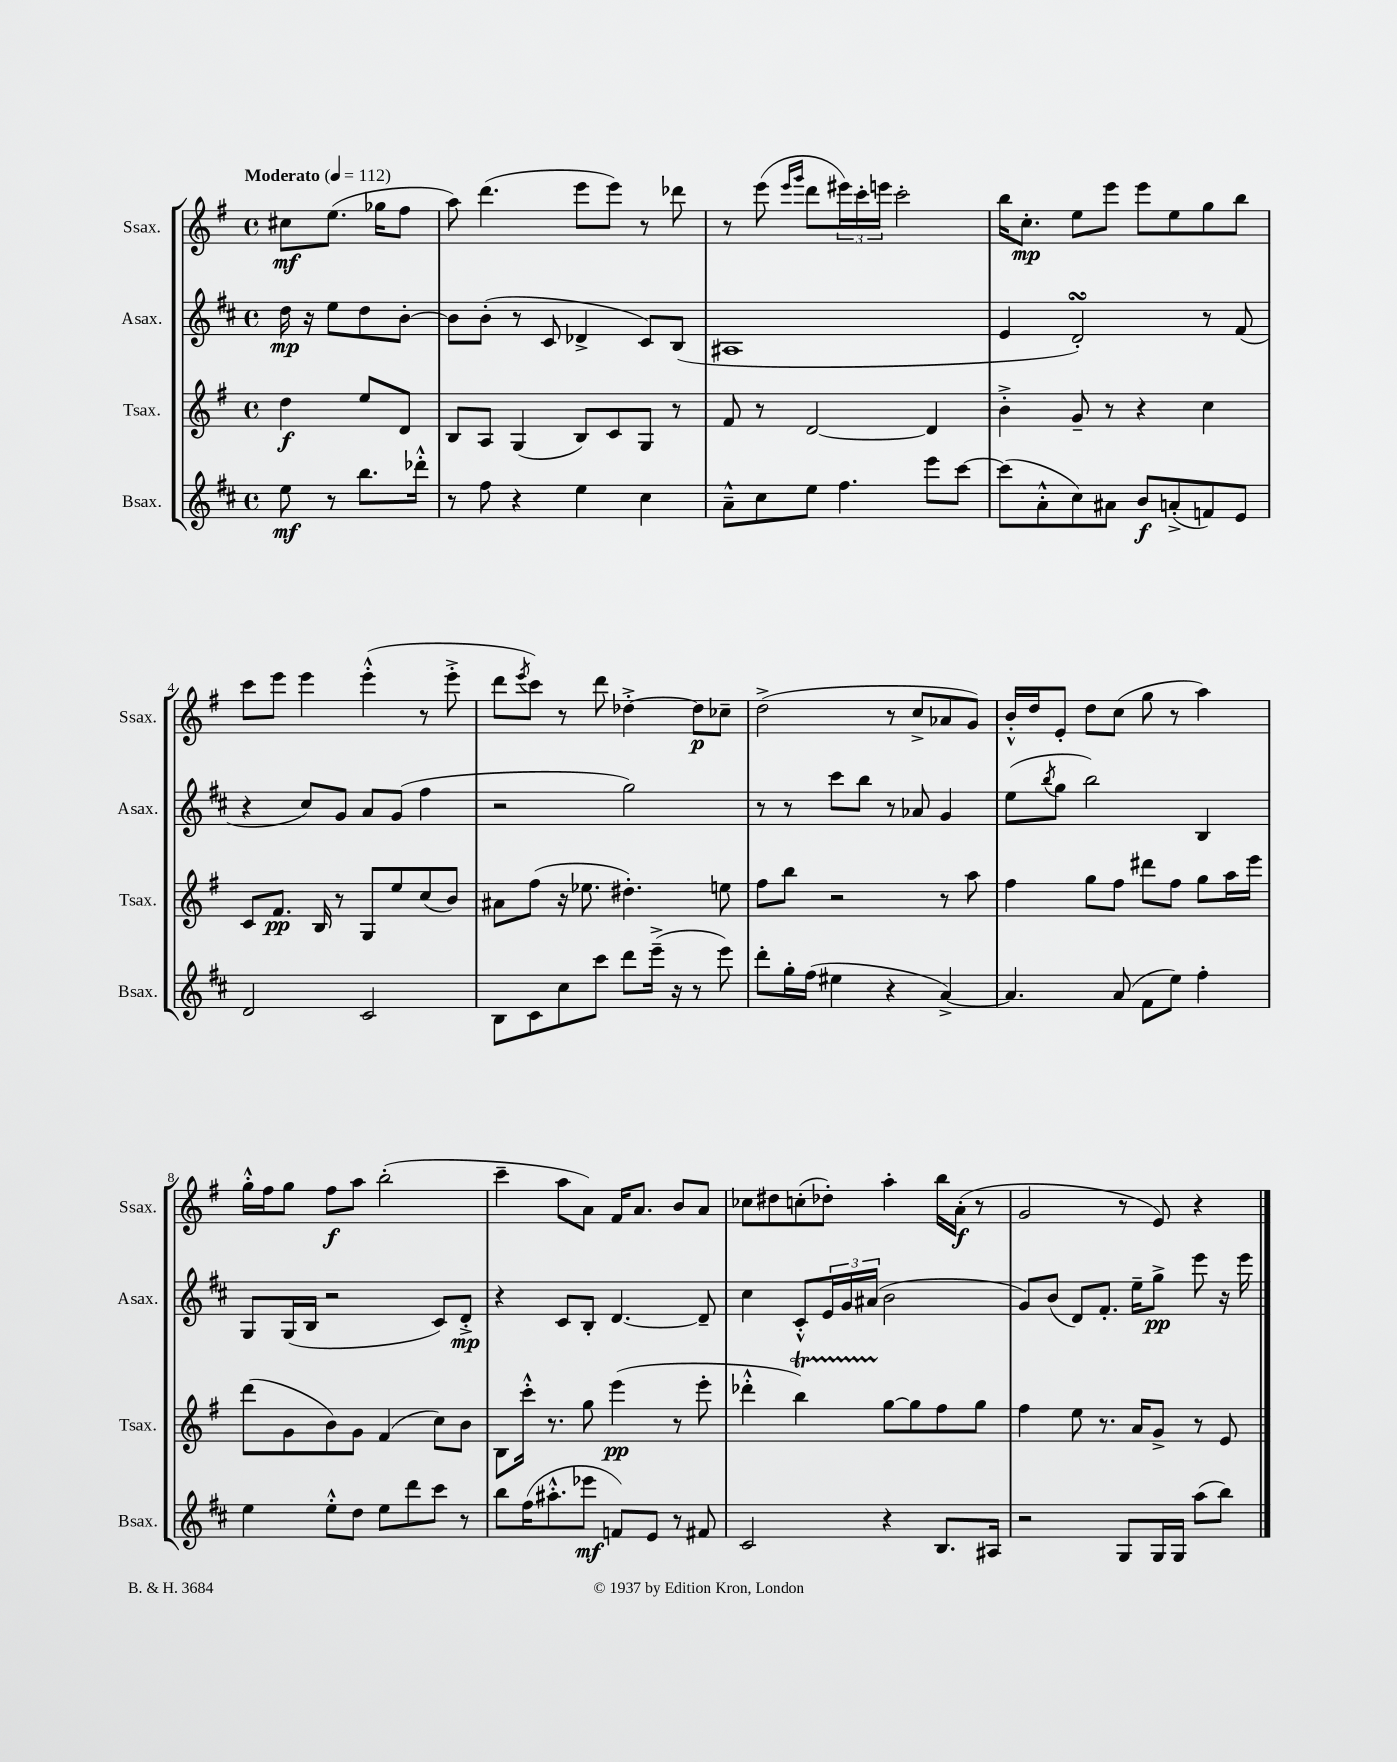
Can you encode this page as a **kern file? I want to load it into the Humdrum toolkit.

**kern	**kern	**kern	**kern
*staff4	*staff3	*staff2	*staff1
*clefG2	*clefG2	*clefG2	*clefG2
*k[f#c#]	*k[f#]	*k[f#c#]	*k[f#]
*M4/4	*M4/4	*M4/4	*M4/4
*met(c)	*met(c)	*met(c)	*met(c)
*MM112	*MM112	*MM112	*MM112
8ee\	4dd\	16dd\	8cc#\L
.	.	16r	.
8r	.	8ee\L	(8.ee\J
8.bb\L	8ee/L	8dd\	.
.	.	.	16gg-\LK
.	8d/J	[8b'\J	8ff#\J
16ddd-'^^\Jk	.	.	.
=	=	=	=
8r	8B/L	8b\]L	8aa\)
8ff#\	8A/J	(8b'\J	(4.ddd\
4r	(4G/	8r	.
.	.	8c#/	.
4ee\	8B/L)	4d-^/	8eee\L
.	8c/	.	8eee\J)
4cc#\	8G/J	8c#/L)	8r
.	8r	(8B/J	8ddd-\
=	=	=	=
8a~^^\L	8f#/	1A#	8r
8cc#\	8r	.	(8eee\
.	.	.	16qqeee/LL
.	.	.	16qqggg/JJ
8ee\J	[2d/	.	8ddd\L
4.ff#\	.	.	24eee#\L)
.	.	.	24ccc'\
.	.	.	24eee\JJ
.	.	.	2ccc'\
8eee\L	4d/]	.	.
[8ccc#\J	.	.	.
=	=	=	=
(8ccc#\]L	4b'^\	4e/	16bb\LK
.	.	.	8.cc'\J
8a'^^\	.	.	.
8cc#\)	8g~/	2d'/)	8ee\L
8a#\J	8r	.	8eee\J
8b/L	4r	.	8eee\L
(8a'^/	.	.	8ee\
8f/)	4cc\	8r	8gg\
8e/J	.	(8f#/	8bb\J
=	=	=	=
2d/	8c/L	4r	8ccc\L
.	8.f#/J	.	8eee\J
.	.	8cc#/L)	4eee\
.	16B/	.	.
.	8r	8g/J	.
2c#/	8G/L	8a/L	(4eee'^^\
.	8ee/	(8g/J	.
.	(8cc/	4ff#\	8r
.	8b/J)	.	8eee'^\
=	=	=	=
8B\L	8a#\L	2r	8ddd\L
.	.	.	8qeee/
8c#\	(8ff#\J	.	8ccc\J)
8cc#\	16r	.	8r
.	8.ee-\	.	.
8ccc#\J	.	.	8ddd\
8ddd\L	4.dd#'\)	2gg\)	[4dd-'^\
(16eee~^\Jk	.	.	.
16r	.	.	.
8r	.	.	8dd-\]L
8eee\)	8ee\	.	8cc-~\J
=	=	=	=
8ddd'\L	8ff#\L	8r	(2dd^\
16gg'\L	8bb\J	8r	.
(16ff#\JJ	.	.	.
4ee#\	2r	8ccc#\L	.
.	.	8bb\J	.
4r	.	8r	8r
.	.	8a-/	8cc^/L
[4a^/)	8r	4g/	8a-/
.	8aa\	.	8g/J)
=	=	=	=
4.a/]	4ff#\	(8ee\L	16b'^^/LL
.	.	.	16dd/J
.	.	8qbb/	.
.	.	8gg\J	8e'/J
.	8gg\L	2bb\)	8dd\L
(8a/	8ff#\J	.	(8cc\J
8f#\L	8ddd#\L	.	8gg\
8ee\J)	8ff#\J	.	8r
4ff#'\	8gg\L	4B/	4aa\)
.	16aa\L	.	.
.	16eee\JJ	.	.
=	=	=	=
4ee\	(8ddd\L	8G/L	16gg'^^\LL
.	.	.	16ff#\J
.	8g\	(16G/L	8gg\J
.	.	16B/JJ	.
8ee'^^\L	8b\)	2r	8ff#\L
8dd\J	8g\J	.	8aa\J
8ee\L	(4f#/	.	(2bb'\
8ddd\	.	.	.
8ccc#\J	8cc\L)	8c#/L)	.
8r	8b\J	8d'^/J	.
=	=	=	=
8bb\L	8B\L	4r	4ccc~\
(16ff#\K	16ccc'^^\Jk	.	.
8.aa#'^^\	8.r	.	.
.	.	8c#/L	8aa\L
8eee-\J	8gg\	8B'/J	8a\J)
8f/L)	(4eee\	[4.d/	16f#/LK
.	.	.	8.a/J
8e/J	.	.	.
8r	8r	.	8b/L
8f#/	8eee'\	8d~/]	8a/J
=	=	=	=
2c#/	4ddd-'^^\	4cc#\	8cc-\L
.	.	.	8dd#\
.	4bb\)	8c#'^^/L	(8cc'\
.	.	24e/L	8dd-'\J)
.	.	24g/	.
.	.	(24a#/JJ	.
4r	[8gg\L	2b\	4aa'\
.	8gg\]	.	.
8.B/L	8ff#\	.	16bb\LL
.	.	.	(16a'\JJ
.	8gg\J	.	8r
16A#/Jk	.	.	.
=	=	=	=
2r	4ff#\	8g/L)	2g/
.	.	(8b/J	.
.	8ee\	8d/L)	.
.	8.r	8.f#'/J	.
8G/L	.	.	8r
.	16a/LK	16ee~\LK	.
16G/L	8g^/J	8gg^\J	8e/)
16G/JJ	.	.	.
(8aa\L	8r	8eee\	4r
8bb\J)	8e/	16r	.
.	.	16eee\	.
==	==	==	==
*-	*-	*-	*-
